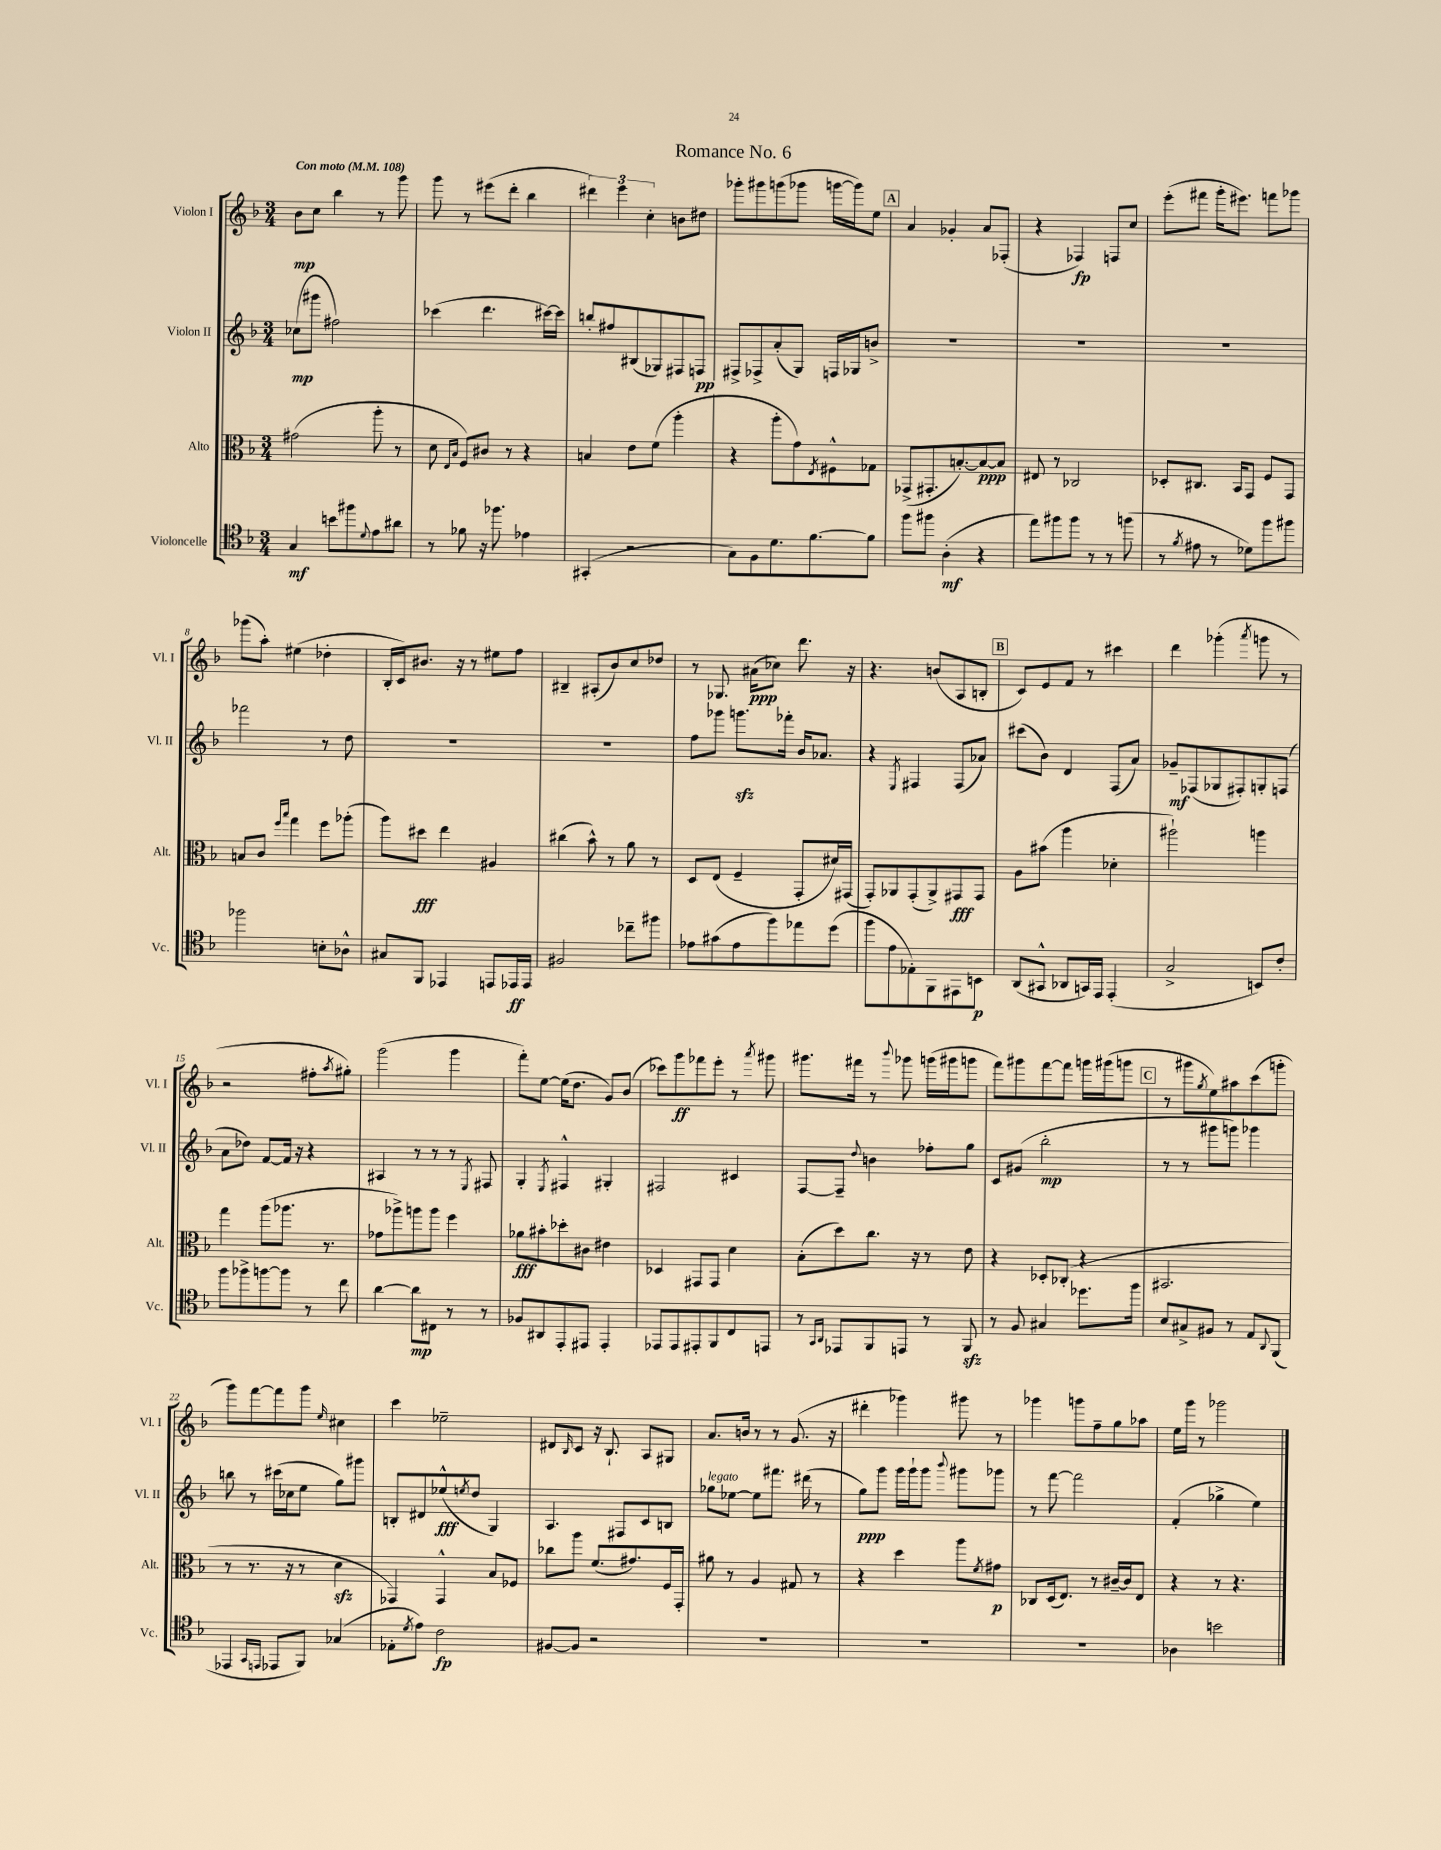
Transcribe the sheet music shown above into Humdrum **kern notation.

**kern	**kern	**kern	**kern
*staff4	*staff3	*staff2	*staff1
*clefC4	*clefC3	*clefG2	*clefG2
*k[b-]	*k[b-]	*k[b-]	*k[b-]
*M3/4	*M3/4	*M3/4	*M3/4
*MM108	*MM108	*MM108	*MM108
4G	(2g#	(8cc-	8b-
.	.	8ggg#	8cc
8b	.	2ff#)	4bb-
8ff#	.	.	.
8qqd	.	.	.
8e	8aa'	.	8r
8a#	8r	.	8ggg
=	=	=	=
8r	8d	(4ccc-	8ggg
.	16qqE	.	.
.	16qqB-	.	.
8f-	8F)	.	8r
16r	8c#	4.ddd	(8eee#
8.ff-	.	.	.
.	8r	.	8ddd'
4e-	4r	.	4bb-
.	.	[16ccc#)	.
.	.	16ccc#]	.
=	=	=	=
(4GG#'	4B	8bb'	6ddd#)
.	.	8ff#	.
.	.	.	6eee
2r	8e	(8B#	.
.	.	.	6cc'
.	(8f	8G-)	.
.	4aa'	8F#	8b
.	.	8F	8dd#
=	=	=	=
8G)	4r	8F#^	8ggg-'
8F	.	8F-^	8ggg#
8.d	8aa'	(8a'	(8ggg
.	8g)	8G)	8ggg-
[8.f	.	.	.
.	8qE	.	.
.	8F#^^	16F	[16ggg
.	.	16G-	16ggg])
8f]	8G-	8b^	8ee
=	=	=	=
8ff	(8GG-^	2.r	4a
8ff#	8.GG#'	.	.
(4A'	.	.	4g-'
.	[8.B')	.	.
4r	8B_	.	8a
.	8B]	.	(8F-'
=	=	=	=
8ee)	8E#	2.r	4r
8ff#	8r	.	.
8ff#	2C-	.	4F-)
8r	.	.	.
8r	.	.	8F
(8ff	.	.	8cc
=	=	=	=
8r	8D-'	2.r	(8eee'
8qf	.	.	.
8e#	8.C#	.	8fff#
8r	.	.	16ggg'
.	16BB-	.	8.eee#)
8d-)	8GG	.	.
8ff	8F	.	8fff
8ff#	8GG	.	8ggg-
=	=	=	=
2ff-	8B	2fff-	(8ggg-
.	8c	.	8aa')
.	16qqff	.	.
.	16qqbb-	.	.
.	4gg	.	(4ee#
8B'	8ff	8r	4dd-'
8A-^^	(8aa-'	8dd	.
=	=	=	=
8G#	8aa)	2.r	16B-'
.	.	.	16c)
8FF	8dd#	.	8.b#
4EE-	4ee	.	.
.	.	.	16r
.	.	.	8r
8EE	4A#	.	8ee#
16EE-	.	.	8ff
16EE-	.	.	.
=	=	=	=
2F#	(4cc#	2.r	4B#~
.	8b-^^)	.	(8A#'
.	8r	.	8b-)
8cc-~	8a	.	8cc
8ff#	8r	.	8dd-
=	=	=	=
8e-	8D	8ff	8r
(8g#	(8E	8ggg-	8.G-
8e-	4F~	8.ggg	.
.	.	.	(16a#
8ff)	.	.	8cc-)
.	.	16fff-'	.
8ee-	8GG'	16b-	8.ddd
.	.	8.a-	.
(8dd	16d#)	.	.
.	(16GG#	.	16r
=	=	=	=
8ff	8GG')	4r	4.r
8e	8AA-	.	.
.	.	8qE	.
8E-')	(8GG'	4F#	.
8FF	8AA-^)	.	(8b
8EE#	8GG#	(8F#	8A
8BB	8GG#	8a-)	8B'
=	=	=	=
(8AA	8A	(8ccc#	8c)
8GG#^^	(8b#	8b-)	8e
8AA-	4aa	4d	8f
16GG)	.	.	8r
16EE	.	.	.
(4EE'	4d-'	(8F	4ccc#
.	.	8a)	.
=	=	=	=
2G^	2aa#`)	8g-~	4ddd
.	.	(8F-	.
.	.	8G-	(4ggg-'
.	.	8F#')	.
.	.	.	8qaaa
8BB)	4aa	8G'	8ggg
8c'	.	(8F	8r
=	=	=	=
8ff	4gg	8a	2r
8ff-^	.	8dd-)	.
[8ff	(8aa	[8f	.
8ff]	8.aa-	16f]	.
.	.	16r	.
8r	.	4r	8ff#'
.	8.r	.	.
.	.	.	8qaa
8cc	.	.	8gg#')
=	=	=	=
[4a	8g-	4A#	(2ggg
.	8aa-^)	.	.
8a]	8aa	8r	.
8C#	8aa	8r	.
8r	4ff	8r	4ggg
.	.	8qE	.
8r	.	8F#	.
=	=	=	=
8F-	8a-	4G'	8fff')
8AA#	8b#'	.	[8ee
.	.	8qE	.
8EE'	8dd-'	4F#^^	(16ee]
.	.	.	8.dd
8EE#	8c#	.	.
4EE#'	4e#	4G#'	8g)
.	.	.	(8b-
=	=	=	=
8EE-	4D-	2F#	8ccc-)
8EE-	.	.	8ggg
8EE#'	8GG#	.	8fff-
8FF	8GG#	.	8eee'
8C	4d	4c#	8r
.	.	.	8qaaa
8EE	.	.	8ggg#
=	=	=	=
8r	(8B-'	[8F	8.ggg#
16qqGG	.	.	.
16qqAA	.	.	.
8EE-	8dd)	8F~]	.
.	.	.	16fff#
.	.	8qqdd	.
8FF	8.cc	4b	8r
.	.	.	8qqbbb-
8EE	.	.	8ggg-
.	16r	.	.
8r	8r	8ff-'	(16ggg
.	.	.	16ggg#
8FF	8e	8gg	8ggg
=	=	=	=
8r	4r	8c	8fff)
8F	.	(8g#	8ggg#
4G#	8D-'	2bb-'	[8fff
.	(8C-'	.	8fff]
8.dd-	4r	.	16ggg
.	.	.	(16ggg#
.	.	.	8ggg
16ff	.	.	.
=	=	=	=
8B-	2.BB#	8r	8r
8G#^	.	8r	8ggg#
.	.	.	8qgg
8F#	.	8ggg#	8ee)
8r	.	8ggg)	8aa#
8E	.	4ggg-	(8ccc
8qqAA	.	.	.
(8FF	.	.	8ggg'
=	=	=	=
4EE-	8r	8bb	8ggg)
.	8.r	8r	[8fff
16qqGG	.	.	.
16qqEE	.	.	.
8EE-	.	(16ccc#	8fff]
.	16r	16cc-	.
8FF)	8r	8ee	8ggg
.	.	.	16qqee
(4G-	4d	8gg)	4cc#
.	.	8ggg#	.
=	=	=	=
8E-'	4GG-)	8B'	4ccc
8qd	.	.	.
8e)	.	8d#	.
2c	4GG-^^	(8ee-^^	2ee-~
.	.	8qee	.
.	.	8dd	.
.	8B-	4G)	.
.	8F-	.	.
=	=	=	=
[8F#	8cc-	4.A	8d#
.	.	.	16qqB-
8F#]	8aa	.	8c
2r	(8.f	.	16r
.	.	.	8.B-`
.	.	8F#	.
.	8.g#)	.	.
.	.	8c	8A
.	16F	8B	8G#
.	16GG'	.	.
=	=	=	=
2.r	8a#	8gg-	8.a
.	8r	[8ee-	.
.	.	.	16b
.	4A	8ee-]	8r
.	.	8.fff#	8r
.	8G#	.	(8.g
.	.	(16ddd#	.
.	8r	8r	.
.	.	.	16r
=	=	=	=
2.r	4r	8gg)	4ddd#'
.	.	8ggg	.
.	4dd	16ggg	4ggg-)
.	.	16ggg`	.
.	.	8ggg	.
.	.	8qqbbb-	.
.	8aa	8ggg#	8ggg#
.	8qf	.	.
.	8g#	8ggg-	8r
=	=	=	=
2.r	8C-	8r	4ggg-
.	(16D	[8fff	.
.	8.E)	.	.
.	.	2fff]	8ggg
.	8r	.	8ff~
.	[16c#~	.	8gg
.	16c#]	.	.
.	8E	.	8aa-
=	=	=	=
4A-	4r	(4f'	16ee
.	.	.	16ggg
.	.	.	8r
2b	8r	4gg-^	2ggg-
.	4.r	.	.
.	.	4ee)	.
==	==	==	==
*-	*-	*-	*-
